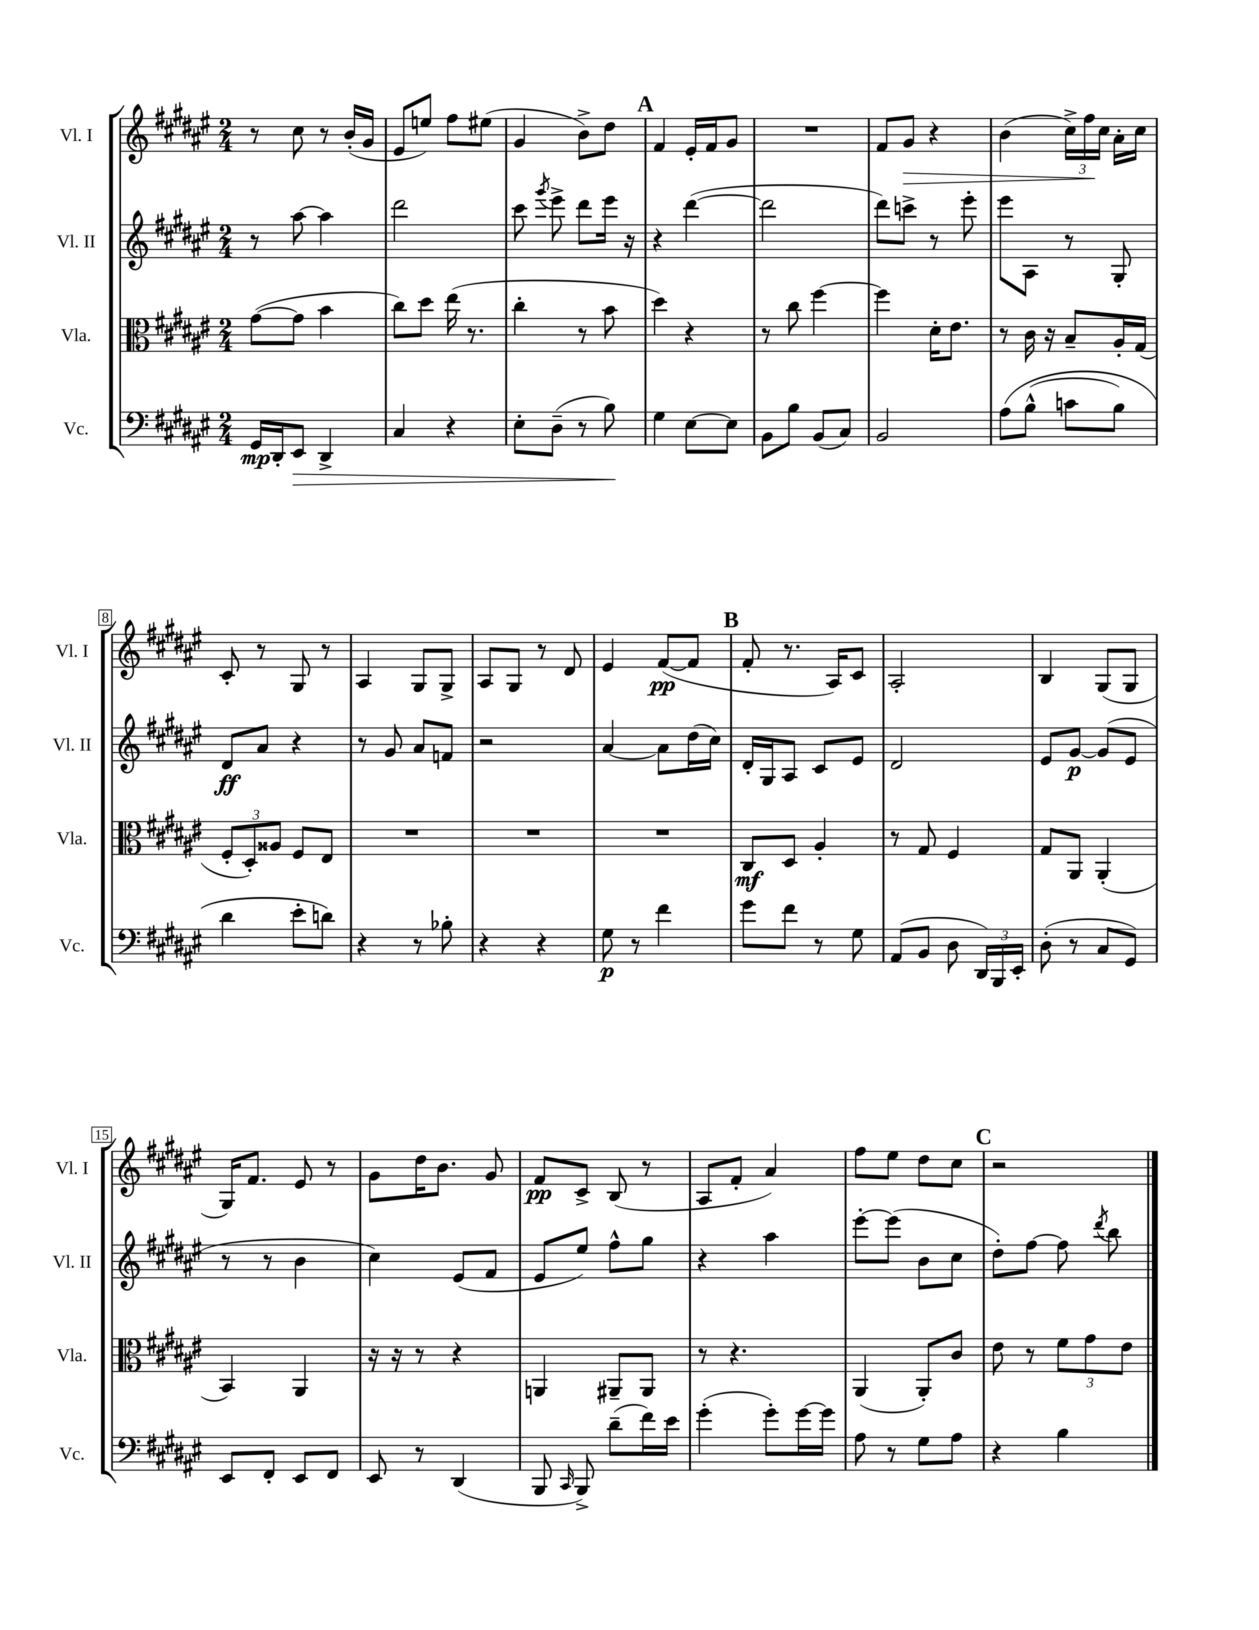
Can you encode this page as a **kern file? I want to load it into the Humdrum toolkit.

**kern	**dynam	**kern	**dynam	**kern	**dynam	**kern	**dynam
*part4	*part4	*part3	*part3	*part2	*part2	*part1	*part1
*staff4	*staff4	*staff3	*staff3	*staff2	*staff2	*staff1	*staff1
*I"Vc.	*	*I"Vla.	*	*I"Vl. II	*	*I"Vl. I	*
*I'Vc.	*	*I'Vla.	*	*I'Vl. II	*	*I'Vl. I	*
*clefF4	*	*clefC3	*	*clefG2	*	*clefG2	*
*k[f#c#g#d#a#e#]	*	*k[f#c#g#d#a#e#]	*	*k[f#c#g#d#a#e#]	*	*k[f#c#g#d#a#e#]	*
*M2/4	*	*M2/4	*	*M2/4	*	*M2/4	*
=1	=1	=1	=1	=1	=1	=1	=1
16GG#/LL	mp	([8g#\L	.	8r	.	8r	.
16DD#'/J	.	.	.	.	.	.	.
!	!LO:HP:b	!	!	!	!	!	!
8EE#/J	>	8g#\J]	.	[8aa#\	.	8cc#\	.
4DD#^/	.	4b\	.	4aa#\]	.	8r	.
.	.	.	.	.	.	(16b'/LL	.
.	.	.	.	.	.	16g#/JJ	.
=2	=2	=2	=2	=2	=2	=2	=2
4C#/	.	8cc#\L)	.	2ddd#\	.	8e#/L	.
.	.	8dd#\J	.	.	.	8een/J)	.
4r	.	(16ee#\	.	.	.	8ff#\L	.
.	.	8.r	.	.	.	.	.
.	.	.	.	.	.	(8ee#X\J	.
=3	=3	=3	=3	=3	=3	=3	=3
8E#'\L	.	4cc#'\	.	8ccc#\	.	4g#/	.
.	.	.	.	8qggg#/	.	.	.
(8D#~\J	.	.	.	8eee#^\	.	.	.
8r	.	8r	.	8ddd#\L	.	8b^\L)	.
8B\)	.	8b\	.	16eee#\Jk	.	8dd#\J	.
.	.	.	.	16r	.	.	.
.	]	.	.	.	.	.	.
!!LO:REH:place=s1:t=A
=4	=4	=4	=4	=4	=4	=4	=4
4G#\	.	4dd#\)	.	4r	.	4f#/	.
[8E#\L	.	4r	.	([4ddd#\	.	16e#'/LL	.
.	.	.	.	.	.	16f#/J	.
8E#\J]	.	.	.	.	.	8g#/J	.
=5	=5	=5	=5	=5	=5	=5	=5
8BB\L	.	8r	.	2ddd#\]	.	2r	.
8B\J	.	8cc#\	.	.	.	.	.
(8BB/L	.	[4ff#\	.	.	.	.	.
8C#/J)	.	.	.	.	.	.	.
=6	=6	=6	=6	=6	=6	=6	=6
2BB/	.	4ff#\]	.	8ddd#\L)	.	8f#/L	.
!	!	!	!	!	!	!	!LO:HP:b
.	.	.	.	8cccn^\J	.	8g#/J	>
.	.	16d#'\KL	.	8r	.	4r	.
.	.	8.e#\J	.	.	.	.	.
.	.	.	.	8eee#'\	.	.	.
=7	=7	=7	=7	=7	=7	=7	=7
(8A#\L	.	8r	.	8eee#\L	.	(4b\	.
(8B^^\J	.	16c#\	.	8A#\J	.	.	.
.	.	16r	.	.	.	.	.
8cn\L	.	8B~/L	.	8r	.	24cc#^\LL)	.
.	.	.	.	.	.	24ff#\	.
.	.	.	.	.	.	24cc#\JJ	]
8B\J)	.	16A#'/L	.	8G#'/	.	16a#'\LL	.
.	.	(16G#/JJ	.	.	.	16cc#\JJ	.
!!LO:LB:g=z
=8	=8	=8	=8	=8	=8	=8	=8
4d#\	.	12F#'/L	.	8d#/L	ff	8c#'/	.
.	.	12D#'/)	.	.	.	.	.
.	.	.	.	8a#/J	.	8r	.
.	.	12A##X/J	.	.	.	.	.
8e#'\L	.	8F#/L	.	4r	.	8G#/	.
8dn\J)	.	8E#/J	.	.	.	8r	.
=9	=9	=9	=9	=9	=9	=9	=9
4r	.	2r	.	8r	.	4A#/	.
.	.	.	.	8g#/	.	.	.
8r	.	.	.	8a#/L	.	8G#/L	.
8B-X'\	.	.	.	8fn/J	.	8G#^/J	.
=10	=10	=10	=10	=10	=10	=10	=10
4r	.	2r	.	2r	.	8A#/L	.
.	.	.	.	.	.	8G#/J	.
4r	.	.	.	.	.	8r	.
.	.	.	.	.	.	8d#/	.
=11	=11	=11	=11	=11	=11	=11	=11
8G#\	p	2r	.	[4a#/	.	4e#/	.
8r	.	.	.	.	.	.	.
4f#\	.	.	.	8a#\L]	.	([8f#/L	pp
.	.	.	.	(16dd#\L	.	8f#/J]	.
.	.	.	.	16cc#\JJ)	.	.	.
!!LO:REH:place=s1:t=B
=12	=12	=12	=12	=12	=12	=12	=12
8g#\L	.	8C#/L	mf	16d#'/LL	.	8f#'/	.
.	.	.	.	16G#/J	.	.	.
8f#\J	.	8D#/J	.	8A#/J	.	8.r	.
8r	.	4A#'/	.	8c#/L	.	.	.
.	.	.	.	.	.	16A#/KL)	.
8G#\	.	.	.	8e#/J	.	8c#/J	.
=13	=13	=13	=13	=13	=13	=13	=13
(8AA#/L	.	8r	.	2d#/	.	2A#'/	.
8BB/J	.	8G#/	.	.	.	.	.
8D#\	.	4F#/	.	.	.	.	.
24DD#/LL)	.	.	.	.	.	.	.
24BBB/	.	.	.	.	.	.	.
24EE#'/JJ	.	.	.	.	.	.	.
=14	=14	=14	=14	=14	=14	=14	=14
(8D#'\	.	8G#/L	.	8e#/L	.	4B/	.
8r	.	8AA#/J	.	[8g#/J	p	.	.
8C#/L	.	(4AA#'/	.	(8g#/L]	.	(8G#/L	.
8GG#/J)	.	.	.	8e#/J	.	8G#/J	.
!!LO:LB:g=z
=15	=15	=15	=15	=15	=15	=15	=15
8EE#/L	.	4BB/)	.	8r	.	16G#/KL)	.
.	.	.	.	.	.	8.f#/J	.
8FF#'/J	.	.	.	8r	.	.	.
8EE#/L	.	4AA#/	.	4b\	.	8e#/	.
8FF#/J	.	.	.	.	.	8r	.
=16	=16	=16	=16	=16	=16	=16	=16
8EE#/	.	16r	.	4cc#\)	.	8g#\L	.
.	.	16r	.	.	.	.	.
8r	.	8r	.	.	.	16dd#\K	.
.	.	.	.	.	.	8.b\J	.
(4DD#/	.	4r	.	(8e#/L	.	.	.
.	.	.	.	8f#/J	.	8g#/	.
=17	=17	=17	=17	=17	=17	=17	=17
8BBB/	.	4AAn/	.	8e#/L	.	8f#/L	pp
16qqCC#/	.	.	.	.	.	.	.
8BBB^/)	.	.	.	8ee#/J)	.	8c#^/J	.
(8d#~\L	.	8AA#X~/L	.	8ff#^^\L	.	(8B/	.
16f#\L)	.	8AA#/J	.	8gg#\J	.	8r	.
16e#\JJ	.	.	.	.	.	.	.
=18	=18	=18	=18	=18	=18	=18	=18
(4g#'\	.	8r	.	4r	.	8A#/L	.
.	.	4.r	.	.	.	8f#'/J	.
8g#'\L)	.	.	.	4aa#\	.	4a#/)	.
[16g#\L	.	.	.	.	.	.	.
16g#\JJ]	.	.	.	.	.	.	.
=19	=19	=19	=19	=19	=19	=19	=19
8A#\	.	(4AA#/	.	[8eee#'\L	.	8ff#\L	.
8r	.	.	.	(8eee#\J]	.	8ee#\J	.
8G#\L	.	8AA#'/L)	.	8b\L	.	8dd#\L	.
8A#\J	.	8c#/J	.	8cc#\J	.	8cc#\J	.
!!LO:REH:place=s1:t=C
=20	=20	=20	=20	=20	=20	=20	=20
4r	.	8e#\	.	8dd#'\L)	.	2r	.
.	.	8r	.	[8ff#\J	.	.	.
4B\	.	12f#\L	.	8ff#\]	.	.	.
.	.	12g#\	.	.	.	.	.
.	.	.	.	8qddd#/	.	.	.
.	.	.	.	8bb\	.	.	.
.	.	12e#\J	.	.	.	.	.
==	==	==	==	==	==	==	==
*-	*-	*-	*-	*-	*-	*-	*-
